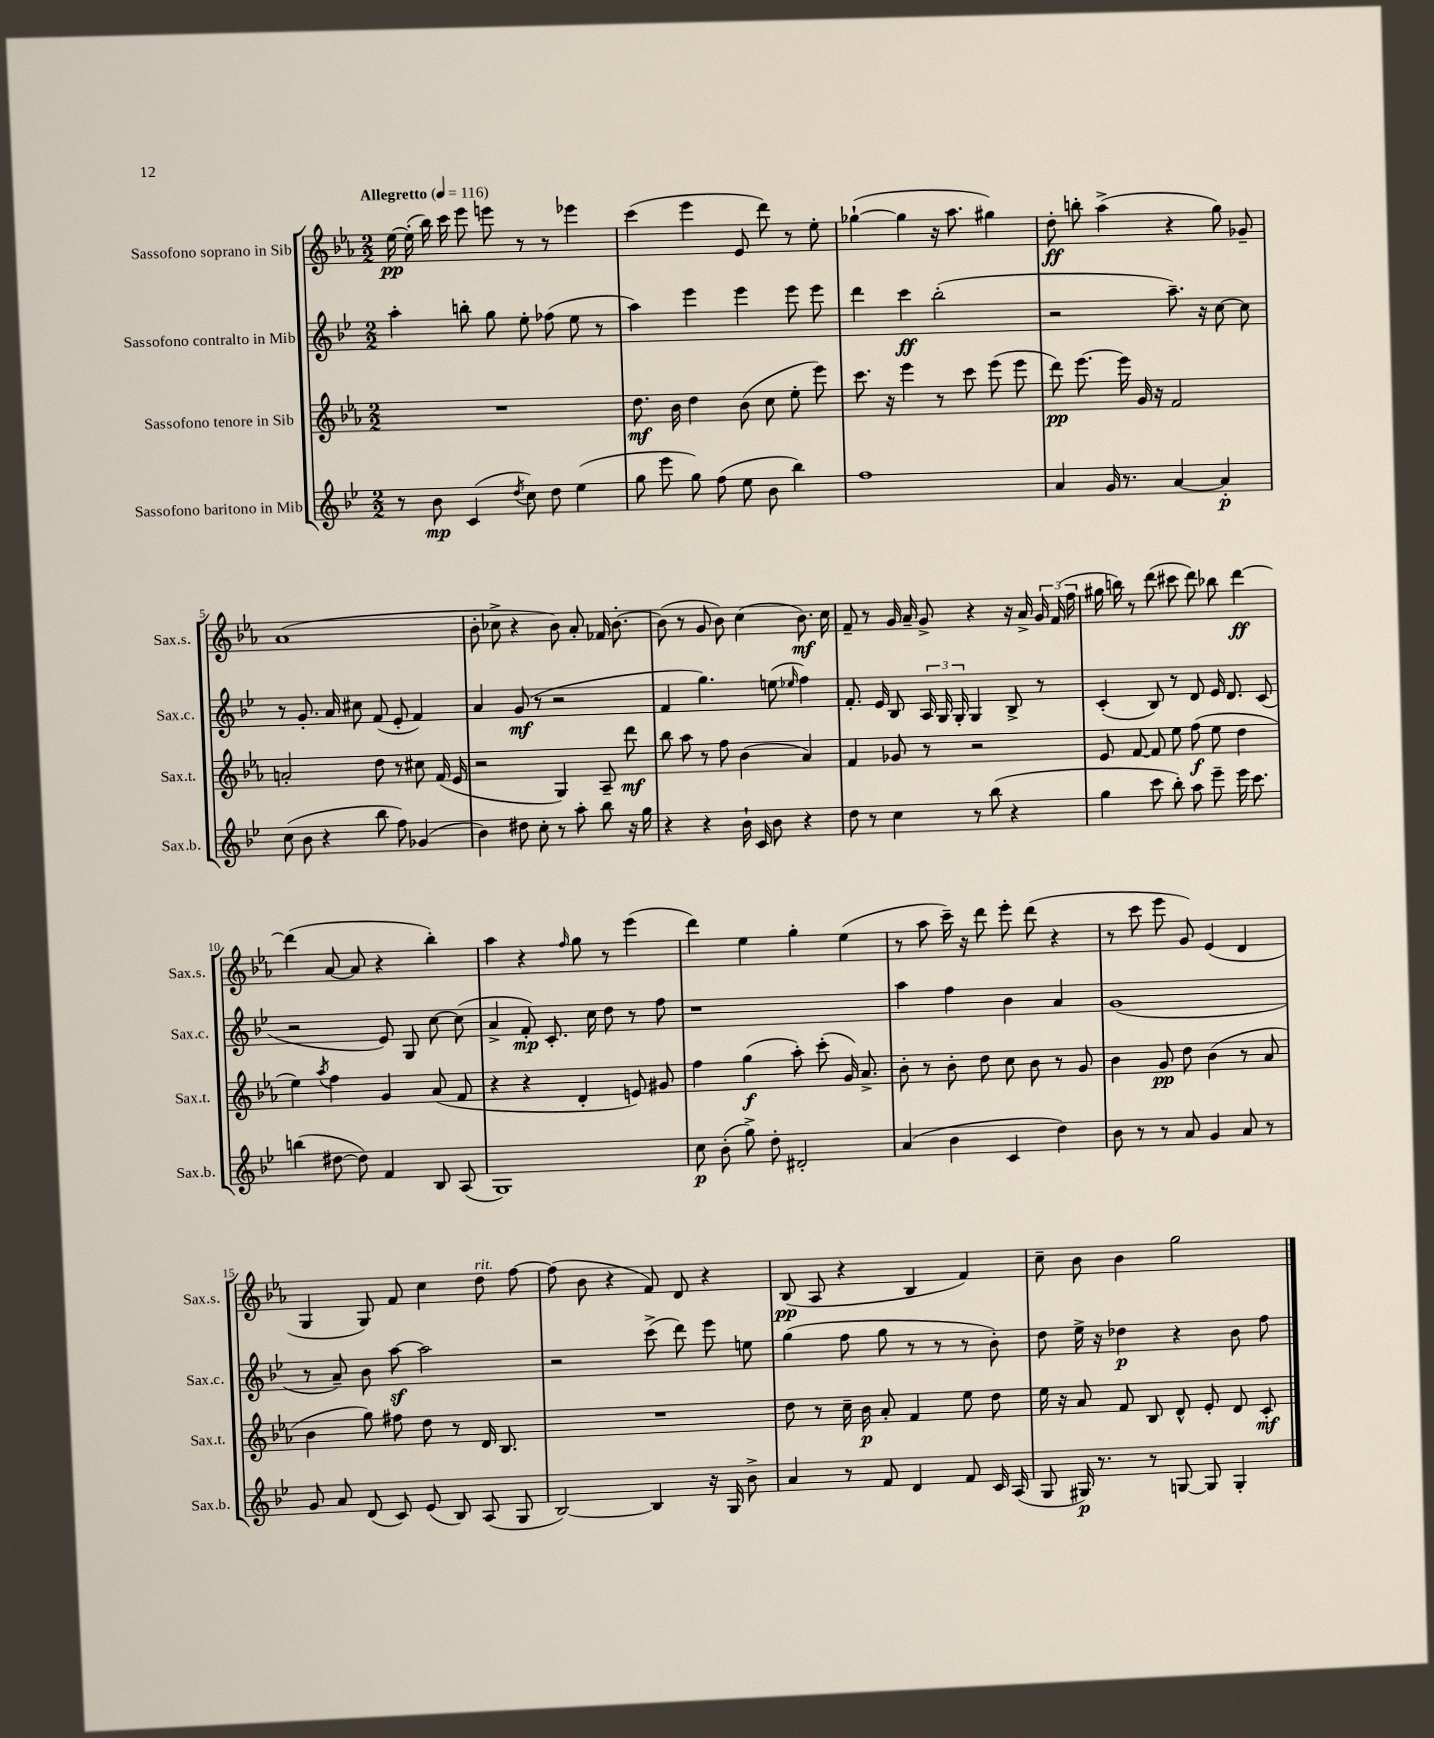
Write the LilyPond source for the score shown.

<<
\new StaffGroup <<
\new Staff = "s0" \with { instrumentName = "Sassofono soprano in Sib" shortInstrumentName = "Sax.s." } {
    \clef treble \key ees \major \numericTimeSignature \time 2/2 \tempo "Allegretto" 4 = 116
    \autoBeamOff ees''16~\pp ees''16-.( bes''16) c'''16 ees'''8 e'''8 r8 r8 ees'''4 |
    c'''4( ees'''4 ees'8 d'''8) r8 ees''8-. |
    ges''4~-!( ges''4 r16 aes''8. gis''4) |
    d''8-.\ff b''8-. aes''4->( r4 g''8) ges'8-- |
    aes'1( |
    bes'8-. ces''8-> r4 bes'8) aes'8-. fes'16 bes'8.~-. |
    bes'8( r8 g'8 bes'8) c''4( bes'8.\mf) c''16 |
    f'8-- r8 g'16 aes'16-- g'8-> r4 r16 aes'16-> \tuplet 3/2 { g'16 f'16( f''16 } |
    gis''16 b''16) r8 d'''8( cis'''8 d'''8) bes''8 d'''4~\ff |
    d'''4( aes'8~ aes'8 r4 bes''4-.) |
    aes''4 r4 \grace { f''16 } g''8 r8 ees'''4( |
    d'''4) ees''4 g''4-. ees''4( |
    r8 aes''8 c'''16--) r16 d'''8 ees'''8-. d'''8( r4 |
    r8 c'''8 ees'''8 g'8) ees'4( d'4 |
    g4 g8) f'8 c''4 d''8^\markup { \italic "rit." } f''8~ |
    f''8( bes'8 r4 f'8) d'8 r4 |
    bes8\pp( aes8 r4 bes4 f'4) |
    c''8-- bes'8 bes'4 g''2 \bar "|." |
}
\new Staff = "s1" \with { instrumentName = "Sassofono contralto in Mib" shortInstrumentName = "Sax.c." } {
    \clef treble \key bes \major \numericTimeSignature \time 2/2
    \autoBeamOff a''4-. b''8-. g''8 ees''8-. fes''8( ees''8 r8 |
    a''4) ees'''4 ees'''4 ees'''8 ees'''8 |
    d'''4 c'''4\ff bes''2-.( |
    r2 a''8.--) r16 c''8~ c''8 |
    r8 g'8.-. a'16 cis''8 f'8( ees'8-. f'4) |
    a'4 g'8\mf( r8 r2 |
    f'4 g''4.) e''8( \grace { ees''16 } f''4) |
    f'8.-. ees'16 bes8 \tuplet 3/2 { a16 g16 g16-. } g4 bes8-> r8 |
    c'4-.( bes8) r8 d'8 ees'16 d'8. c'8( |
    r2 ees'8) g8 c''8~ c''8( |
    a'4-> f'8-.\mp) c'8.-. c''16 d''8 r8 f''8 |
    r1 |
    a''4 f''4 bes'4 a'4 |
    g'1( |
    r8 a'8--) bes'8 a''8~\sf a''2 |
    r2 c'''8->( d'''8) ees'''8 e''8 |
    g''4( f''8 g''8 r8 r8 r8 bes'8-.) |
    d''8 ees''16-> r16 des''4\p r4 bes'8 f''8 \bar "|." |
}
\new Staff = "s2" \with { instrumentName = "Sassofono tenore in Sib" shortInstrumentName = "Sax.t." } {
    \clef treble \key ees \major \numericTimeSignature \time 2/2
    \autoBeamOff R1 |
    d''8.\mf bes'16 d''4 bes'8( c''8 ees''8-. ees'''8) |
    c'''8. r16 ees'''4 r8 c'''8 ees'''8( ees'''8 |
    d'''8\pp) ees'''8.~ ees'''16 g'16 r16 f'2 |
    a'2-. d''8 r8 cis''8 f'16( ees'16 |
    r2 g4) aes8-- d'''8\mf |
    bes''8 aes''8 r8 f''8 bes'4( aes'4) |
    f'4 ges'8 r8 r2 |
    ees'8 f'8~ f'8 ees''8 f''8\f( ees''8 d''4 |
    ees''4) \acciaccatura { aes''8 } f''4 g'4 aes'8( f'8 |
    r4 r4 d'4-. e'8) gis'8 |
    f''4 g''4\f( aes''8-.) c'''8-.( g'16) aes'8.-> |
    bes'8-. r8 bes'8-. d''8 c''8 bes'8 r8 g'8 |
    bes'4 g'8\pp d''8 bes'4( r8 aes'8 |
    bes'4 g''8) fis''8 d''8 r8 d'16 bes8. |
    R1 |
    d''8 r8 c''16-- bes'16\p aes'8-. f'4 ees''8 d''8 |
    ees''16 r16 aes'8 f'8 bes8 d'8-^ ees'8-. d'8 c'8-.\mf \bar "|." |
}
\new Staff = "s3" \with { instrumentName = "Sassofono baritono in Mib" shortInstrumentName = "Sax.b." } {
    \clef treble \key bes \major \numericTimeSignature \time 2/2
    \autoBeamOff r8 bes'8\mp c'4( \acciaccatura { d''8 } c''8) d''8 ees''4( |
    g''8 ees'''8 g''8) f''8( ees''8 bes'8 bes''4) |
    f''1 |
    a'4 g'16 r8. a'4~ a'4-.\p |
    c''8( bes'8 r4 bes''8 f''8) ges'4( |
    bes'4) dis''8 c''8-. r8 a''8-. bes''8 r16 g''16 |
    r4 r4 bes'16-! c'16 bes'8 r4 |
    d''8 r8 c''4 r8 bes''8( r4 |
    g''4 c'''8 bes''8-.) a''8 ees'''8-- ees'''16 c'''8. |
    b''4( dis''8~ dis''8) f'4 bes8 a8( |
    g1) |
    c''8\p bes'8-.( g''8->) d''8-. dis'2-. |
    a'4( bes'4 c'4 d''4) |
    bes'8 r8 r8 a'8 g'4 a'8 r8 |
    g'8 a'8 d'8( c'8) ees'8( bes8) a8( g8 |
    bes2~) bes4 r16 g16 bes'8-> |
    a'4 r8 f'8 d'4 f'8 c'16 a16( |
    g8 gis16\p) r8. r8 g8~ g8 g4-. \bar "|." |
}
>>
>>
